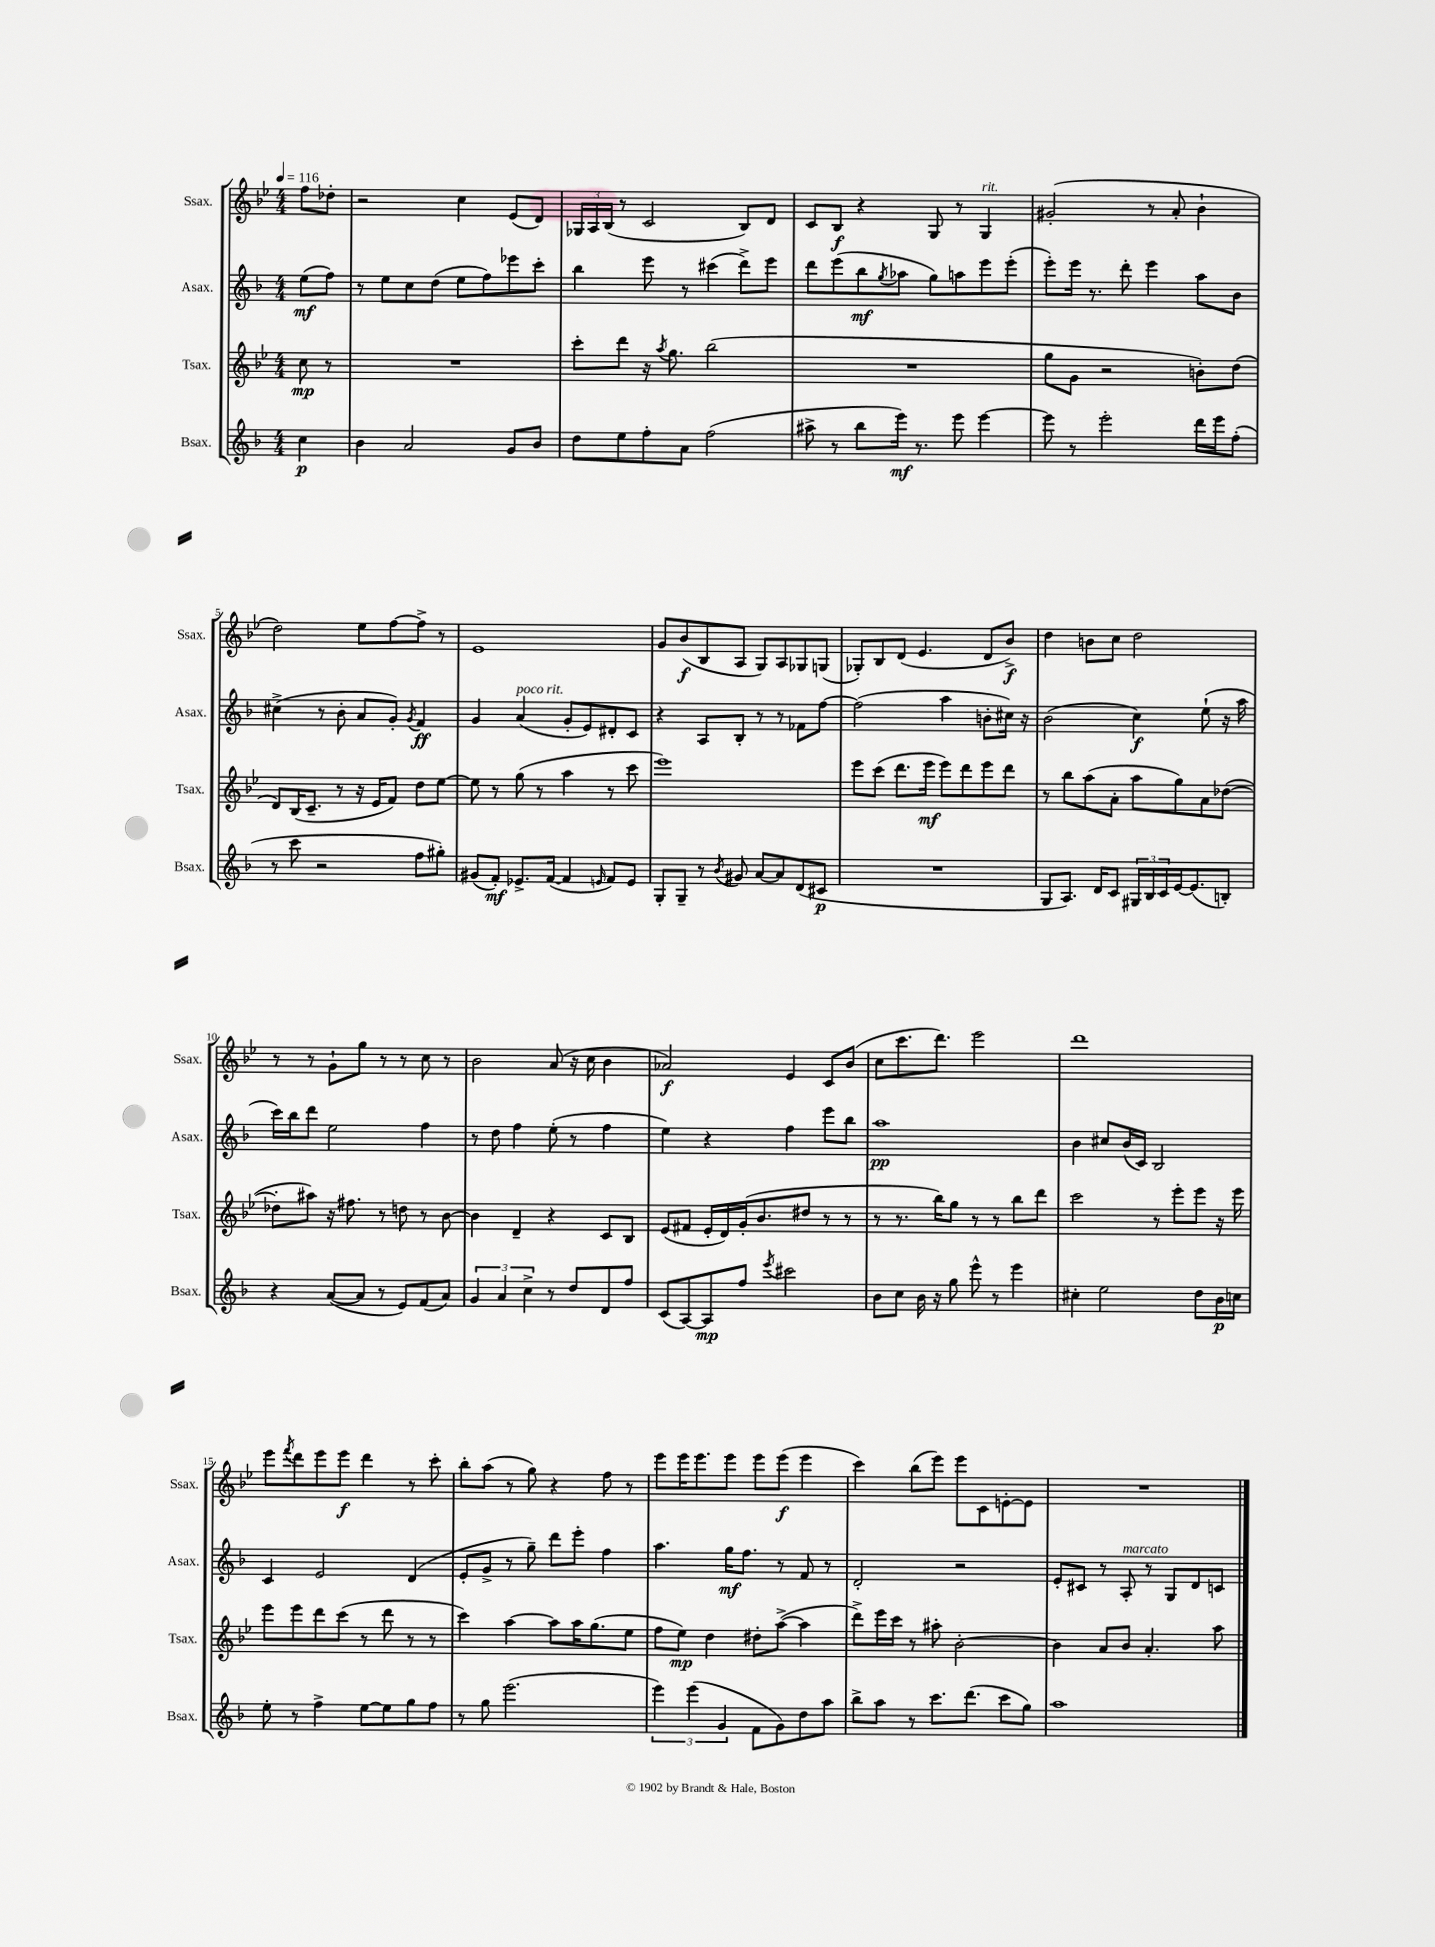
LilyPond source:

<<
\new StaffGroup <<
\new Staff = "s0" \with { instrumentName = "Ssax." shortInstrumentName = "Ssax." } {
    \clef treble \key bes \major \numericTimeSignature \time 4/4 \partial 4 \tempo 4 = 116
    f''8 des''8-. |
    r2 c''4 ees'8( d'8) |
    \tuplet 3/2 { ges16 a16 bes16( } r8 c'2 bes8) d'8 |
    c'8 bes8\f r4 g8 r8 g4^\markup { \italic "rit." } |
    gis'2-.( r8 a'8-. bes'4-! |
    d''2) ees''8 f''8~ f''8-> r8 |
    ees'1 |
    g'8 bes'8\f( bes8 a8 g8) a8 ges8 g8( |
    ges8-.) bes8 d'8( ees'4. d'8 bes'8->\f) |
    d''4 b'8 c''8 d''2 |
    r8 r8 g'8-! g''8 r8 r8 c''8 r8 |
    bes'2 a'8( r16 c''16 bes'4 |
    aes'2\f) ees'4 c'8 bes'8( |
    c''8 c'''8. d'''8.) ees'''2 |
    d'''1 |
    ees'''8 \acciaccatura { f'''8 } d'''8 ees'''8 ees'''8\f d'''4 r8 c'''8-. |
    bes''8-. a''8( r8 g''8) r4 f''8 r8 |
    ees'''8 ees'''16 ees'''8. ees'''8 ees'''8 ees'''8\f( ees'''4 |
    c'''4) bes''8( ees'''8) ees'''8 c'8 e'8~-. e'8 |
    R1 \bar "|." |
}
\new Staff = "s1" \with { instrumentName = "Asax." shortInstrumentName = "Asax." } {
    \clef treble \key f \major \numericTimeSignature \time 4/4 \partial 4
    e''8\mf( f''8) |
    r8 e''8 c''8 d''8( e''8 f''8) ees'''8 c'''8-. |
    bes''4 e'''8 r8 cis'''4( d'''8->) e'''8 |
    d'''8 e'''8( bes''8\mf \acciaccatura { g''8 } aes''8 g''8) a''8 e'''8 e'''8-.( |
    e'''8-.) e'''16 r8. d'''8-. e'''4 a''8 bes'8 |
    cis''4->( r8 bes'8-. a'8 g'8-.) \acciaccatura { g'8 } f'4\ff |
    g'4 a'4^\markup { \italic "poco rit." }( g'8-. e'8) dis'8-. c'8 |
    r4 a8 bes8-. r8 r8 fes'8 f''8~ |
    f''2( a''4 b'8-. cis''16) r16 |
    bes'2( c''4\f) e''8-!( r16 a''16 |
    c'''16) bes''16 d'''8 e''2 f''4 |
    r8 d''8 f''4 e''8-.( r8 f''4 |
    e''4) r4 f''4 e'''8 bes''8 |
    a''1\pp |
    bes'4 cis''8 bes'16( c'16) bes2 |
    c'4 e'2 d'4( |
    e'8-. g'8-> r8 g''8--) d'''8 e'''8-. f''4 |
    a''4. g''16\mf f''8. r8 f'8 r8 |
    d'2-. r2 |
    e'8-. cis'8 r8 a8-.^\markup { \italic "marcato" } r8 g8 d'8 c'8 \bar "|." |
}
\new Staff = "s2" \with { instrumentName = "Tsax." shortInstrumentName = "Tsax." } {
    \clef treble \key bes \major \numericTimeSignature \time 4/4 \partial 4
    c''8\mp r8 |
    R1 |
    c'''8-. d'''8 r16 \acciaccatura { a''8 } g''8. bes''2( |
    R1 |
    g''8 g'8 r2 b'8-.) d''8( |
    d'8) bes16( c'8.-- r8 r16 ees'16 f'8) d''8 ees''8~ |
    ees''8 r8 g''8( r8 a''4 r8 c'''8 |
    ees'''1) |
    ees'''8 c'''8( d'''8. ees'''16\mf ees'''8) d'''8 ees'''8 d'''8 |
    r8 bes''8 a''8( a'8-. a''8 g''8) a'8 des''8~( |
    des''8-. ais''8) r16 fis''8. r8 d''8 r8 bes'8~ |
    bes'4 d'4-- r4 c'8 bes8 |
    ees'8( fis'8 ees'16-. d'16) g'16-.( bes'8. dis''8 r8 r8 |
    r8 r8. bes''16) g''8 r8 r8 bes''8 d'''8 |
    c'''2 r8 ees'''8-. ees'''8 r16 ees'''16 |
    ees'''8 ees'''8 d'''8 c'''8( r8 d'''8 r8 r8 |
    c'''4) a''4~ a''8 a''16 g''8.( ees''8 |
    f''8 ees''8\mp) d''4 dis''8-. a''8~->( a''4 |
    d'''8->) ees'''16 c'''16 r8 ais''8-. bes'2~-. |
    bes'4 a'8 bes'8 a'4.-. a''8 \bar "|." |
}
\new Staff = "s3" \with { instrumentName = "Bsax." shortInstrumentName = "Bsax." } {
    \clef treble \key f \major \numericTimeSignature \time 4/4 \partial 4
    c''4\p |
    bes'4 a'2 g'8 bes'8 |
    d''8 e''8 f''8-. a'8 f''2( |
    ais''8-> r8 bes''8 e'''16\mf) r8. e'''8 e'''4~ |
    e'''8 r8 e'''2-. d'''16 e'''16 f''8-.( |
    r8 c'''8 r2 f''8 gis''8-.) |
    gis'8( f'8-.\mf) ees'8.-> f'16~( f'4 \grace { e'16 } f'8) e'8 |
    g8-. g8-- r8 \acciaccatura { bes'8 } gis'8 a'8~ a'8 d'8( cis'8\p |
    R1 |
    g8 a8.) d'16 c'8 \tuplet 3/2 { gis16 bes16 c'16 } e'16~ e'8.( b8-.) |
    r4 a'8~( a'8 r8 e'8) f'8( a'8) |
    \tuplet 3/2 { g'4 a'4 c''4-> } r8 d''8 d'8 f''8 |
    c'8( a8~) a8\mp f''8 \acciaccatura { e'''8 } cis'''2 |
    bes'8 c''8 bes'16 r16 g''8 e'''8-^ r8 e'''4 |
    cis''4-. e''2 d''8 bes'16\p c''16 |
    e''8-. r8 f''4-> e''8~ e''8 g''8 f''8 |
    r8 g''8 e'''2.( |
    \tuplet 3/2 { e'''4) e'''4( g'4 } f'8 g'8) d''8 a''8 |
    bes''8-> a''8 r8 c'''8. d'''8.( c'''8 g''8) |
    a''1 \bar "|." |
}
>>
>>
